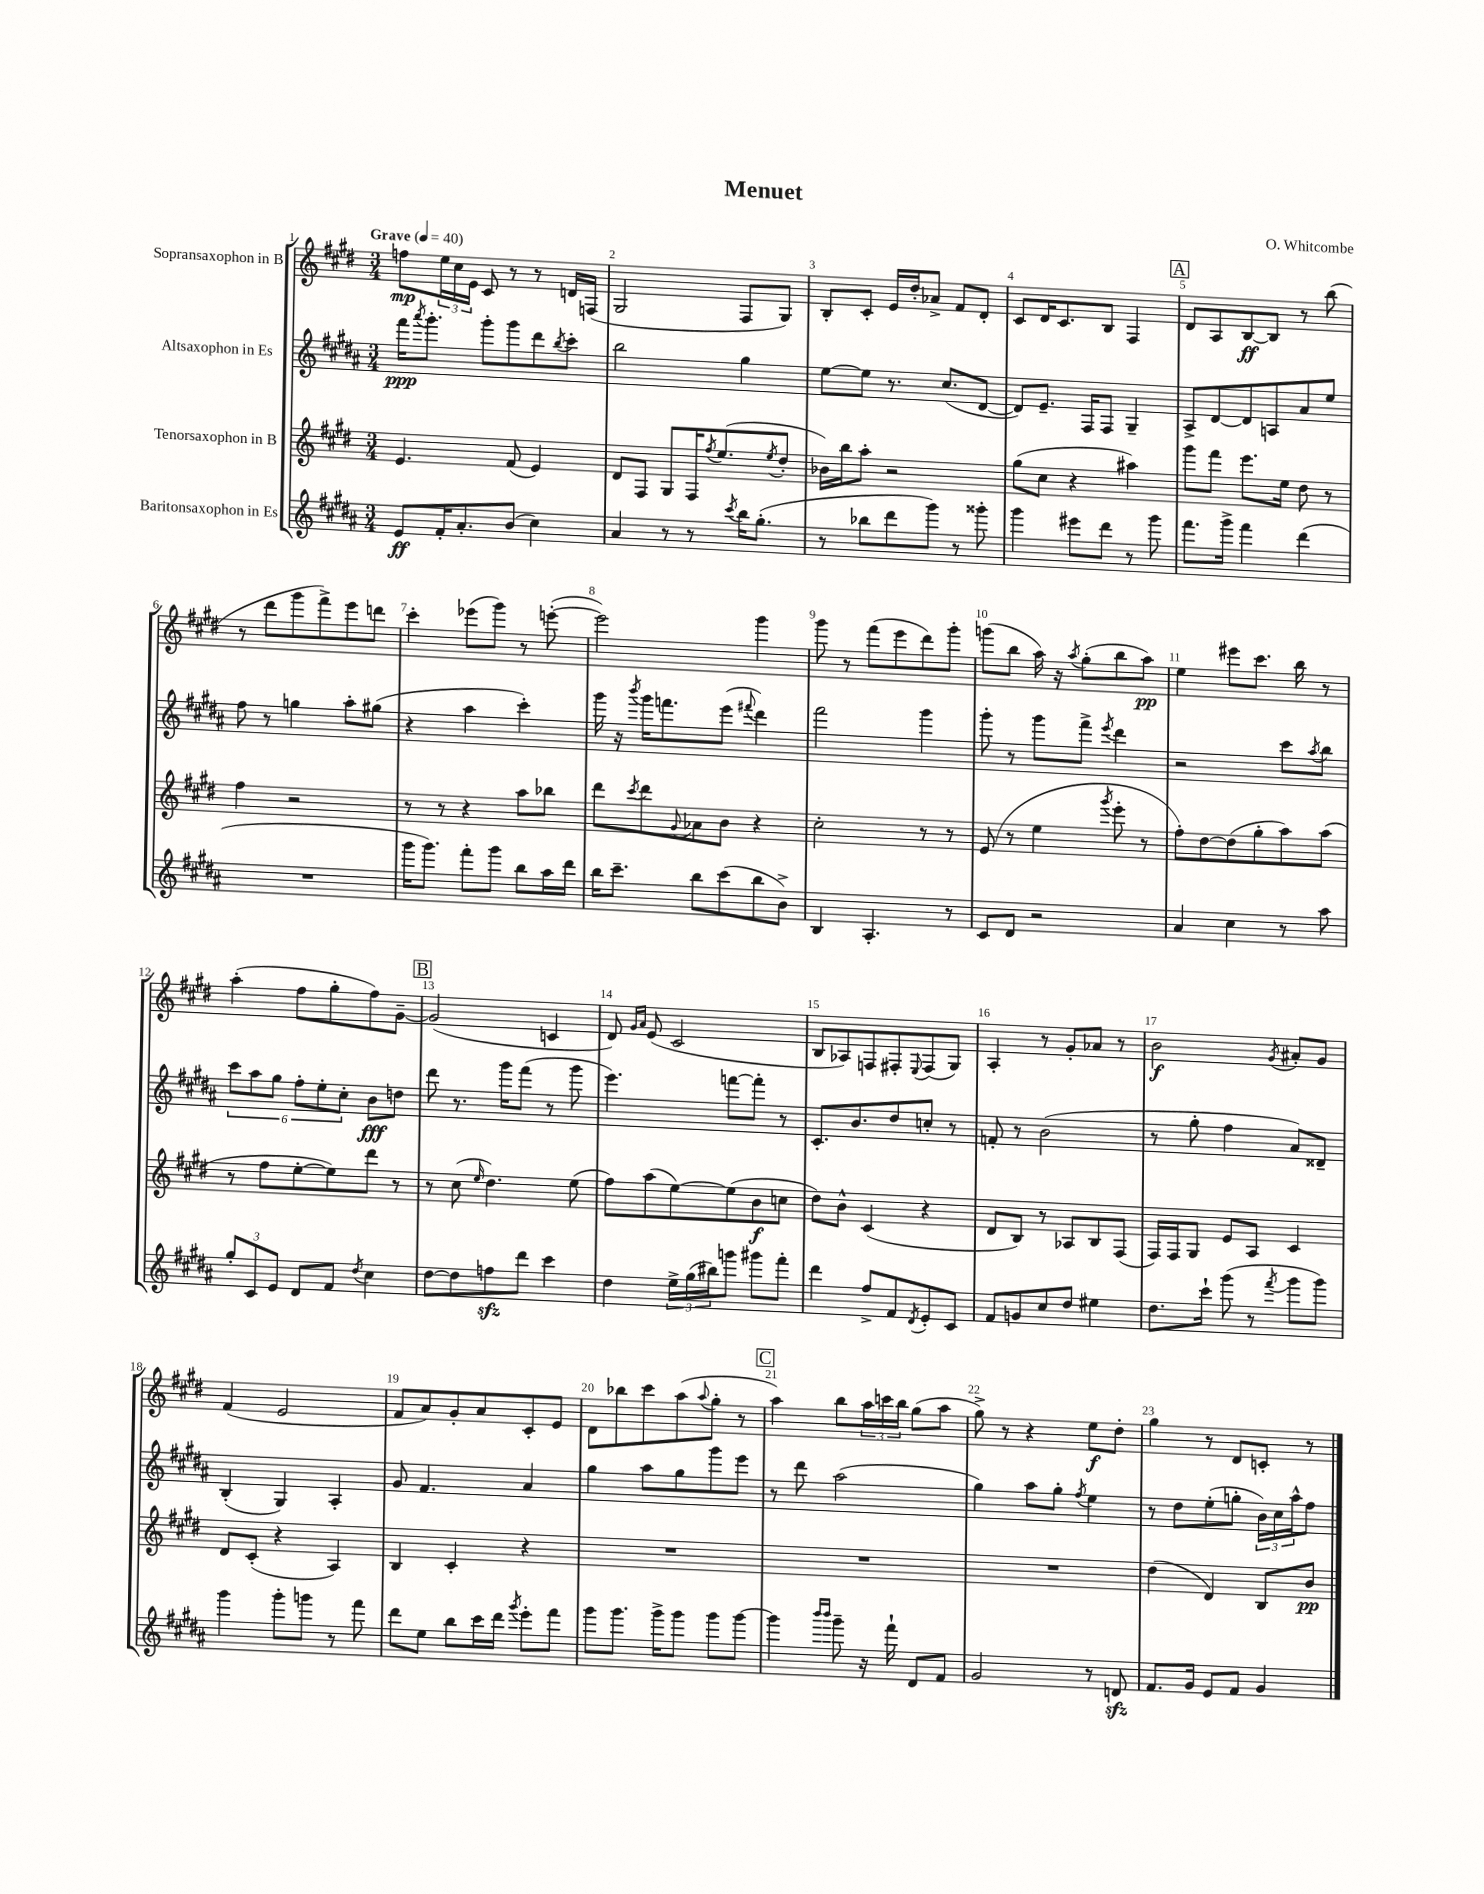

**kern	**kern	**kern	**kern
*staff4	*staff3	*staff2	*staff1
*clefG2	*clefG2	*clefG2	*clefG2
*k[f#c#g#d#a#]	*k[f#c#g#d#]	*k[f#c#g#d#a#]	*k[f#c#g#d#]
*M3/4	*M3/4	*M3/4	*M3/4
*MM40	*MM40	*MM40	*MM40
8e/L	4.e/	16fff#\LK	8ff\L
.	.	8qaaa#/	.
.	.	8.ggg#'\J	.
16f#'/K	.	.	24ee\L
.	.	.	24cc#\
8.a#'/	.	.	.
.	.	.	24e\JJ
.	.	8ggg#'\L	8c#/
(8b/J	(8f#/	8ggg#\	8r
4cc#\)	4e/)	8ddd#\	8r
.	.	8qbb/	.
.	.	8ccc#'\J	16d/LL
.	.	.	(16F/JJ
=	=	=	=
4a#/	8d#/L	2bb\	2G#/
.	8F#/J	.	.
8r	8G#/L	.	.
8r	16F#/K	.	.
.	8qff#/	.	.
.	(8.ee/	.	.
8qccc#/	.	.	.
16bb\LK	.	4gg#\	8F#/L
(8.gg#'\J	.	.	.
.	8qee/	.	.
.	8dd#'/J	.	8G#/J)
=	=	=	=
8r	16b-\LL)	[8ee\L	8B'/L
.	16bb\J	.	.
8bb-\L	8aa'\J	8ee\]J	8c#'/J
8ddd#\	2r	8.r	16e/LL
.	.	.	16dd#'/J
8ggg#\J)	.	.	8a-^/J
.	.	(8.cc#/L	.
8r	.	.	8f#/L
8ggg##'\	.	[8d#/J	8d#'/J
=	=	=	=
4ggg#\	(8gg#\L	8d#/]L)	8c#/L
.	8cc#\J	8.e~/J	16d#/K
.	.	.	8.c#/
8eee#\L	4r	.	.
.	.	16F#/LK	.
8ddd#\J	.	8F#/J	8B/J
8r	4aa#\)	4G#~/	4F#/
8ggg#\	.	.	.
=	=	=	=
8.fff#\L	8ggg#\L	8A#^/L	8d#/L
.	8fff#\J	[8d#/	8A/
16ggg#^\Jk	.	.	.
4fff#\	8.eee\L	8d#/]	[8B/
.	.	8A/	8B/]J
.	16ee\Jk	.	.
(4ddd#\	8dd#\	8a#/	8r
.	8r	8ee/J	(8bb\
=	=	=	=
2.r	4ff#\	8ff#\	8r
.	.	8r	8ddd#\L
.	2r	4gg\	8ggg#\
.	.	.	8fff#^\)
.	.	8aa#'\L	8eee\
.	.	(8gg#\J	8ddd\J
=	=	=	=
16ggg#\LK	8r	4r	4ccc#'\
8.ggg#\J)	.	.	.
.	8r	.	.
8fff#'\L	4r	4aa#\	(8eee-\L
8ggg#\J	.	.	8ggg#\J)
8bb\L	8aa\L	4ccc#'\)	8r
16aa#\L	8bb-\J	.	([8eee'\
16ddd#\JJ	.	.	.
=	=	=	=
16bb\LK	8ddd#\L	16ggg#\	2eee\])
8.ccc#~\J	.	16r	.
.	8qccc#/	8qbbb/	.
.	8ddd#\	16ggg#\LK	.
.	.	8.fff\	.
.	8qqg#/	.	.
8bb\L	8a-\	.	.
(8ccc#\	8b\J	(8eee\J	.
.	.	8qqfff#/	.
8bb\	4r	4ddd#\)	4ggg#\
8b^\J)	.	.	.
=	=	=	=
4B/	2cc#'\	2fff#\	8ggg#\
.	.	.	8r
4.A#'/	.	.	(8fff#\L
.	.	.	8eee\
.	8r	4ggg#\	8ddd#\)
8r	8r	.	8ggg#'\J
=	=	=	=
8c#/L	(8e/	8ggg#'\	(8ggg\L
8d#/J	8r	8r	8bb\J
2r	4ee\	8ggg#\L	16aa\)
.	.	.	16r
.	.	.	8qaa/
.	.	8fff#^\J	(8gg#'\L
.	8qggg#/	8qeee/	.
.	8eee'\	4ddd#\	8bb\
.	8r	.	8aa\J)
=	=	=	=
4a#/	8ff#'\L)	2r	4ee\
.	[8dd#\	.	.
4cc#\	(8dd#\]	.	8eee#\L
.	8gg#'\	.	8.ccc#\J
8r	8aa\)	8ccc#\L	.
.	.	.	16bb\
.	.	8qaa#/	.
8aa#\	(8aa\J	8bb\J	8r
=	=	=	=
12gg#'/L	8r	12ccc#\L	(4aa'\
12c#/	.	12aa#\	.
.	8ff#\L	.	.
12e/J	.	12gg#\J	.
8d#/L	[8ee'\	12ff#'\L	8ff#\L
.	.	12ee'\	.
8f#/J	8ee\])	.	8gg#'\
.	.	12cc#'\J	.
8qdd#/	.	.	.
4cc#\	8ddd#\J	8b\L	8ff#\)
.	8r	8dd\J	[8g#~\J
=	=	=	=
[8dd#\L	8r	8ddd#\	(2g#/]
8dd#\]	(8cc#\	8.r	.
.	16qqee/	.	.
8ff\	4.dd#\)	.	.
.	.	16ggg#\LK	.
8ddd#\J	.	(8fff#\J	.
4ccc#\	.	8r	4c/
.	(8ee\	8ggg#\	.
=	=	=	=
4dd#\	8ff#\L)	4.eee\)	8d#/)
.	.	.	16qqg#/LL
.	.	.	16qqa/JJ
.	(8aa\	.	(8e/
24ee^\LL	[8ee\)	.	2c#/
(24gg#\	.	.	.
24bb#\J)	.	.	.
8ggg\J	(8ee\]	[8fff\L	.
8ggg#\L	8b\	8fff'\]J	.
8fff#'\J	8cc\J	8r	.
=	=	=	=
4ddd#\	8dd#\L)	8.c#'/L	8B/L
.	8b^^\J	.	8A-/)
.	.	8.b/	.
8ff#^/L	(4c#/	.	8F/
8f#/	.	8dd#/	8F#'/
8qd#/	.	.	8qqE/
8e'/	4r	8cc'/J	(8F#/
8c#/J	.	8r	8G#/J)
=	=	=	=
8f#/L	8d#/L	8f'/	4A'/
8g/	8B/J)	8r	.
8cc#/	8r	(2b\	8r
8dd#/J	8A-/L	.	8g#'/L
4ee#\	8B/	.	8a-/J
.	(8F#/J	.	8r
=	=	=	=
8.dd#\L	16F#/LL)	8r	2b\
.	16F#/J	.	.
.	8G#/J	8gg#'\	.
16ccc#`\Jk	.	.	.
(8ggg#\	8e/L	4ff#\	.
8r	8A/J	.	.
8qfff#/	.	.	8qg#/
8ggg#\L	4c#/	8a#/L)	8a#'/L
8ggg#\J)	.	8d##~/J	8g#/J
=	=	=	=
4ggg#\	8d#/L	(4B'/	(4f#/
.	(8c#'/J	.	.
8ggg#'\L	4r	4G#/)	2e/
8ggg\J	.	.	.
8r	4A/)	4A#'/	.
8fff#\	.	.	.
=	=	=	=
8ddd#\L	4B/	8g#/	8f#/L
8ee\J	.	4.f#/	8a/)
8bb\L	4c#'/	.	8g#'/
16ccc#\L	.	.	8a/
16ddd#\JJ	.	.	.
8qggg#/	.	.	.
8eee'\L	4r	4a#/	8c#'/
8fff#\J	.	.	8e/J
=	=	=	=
8ggg#\L	2.r	4gg#\	8d#\L
8.ggg#\J	.	.	8bb-\
.	.	8aa#\L	8ccc#\
16ggg#^\LK	.	.	.
8ggg#\J	.	8gg#\	(8aa\
.	.	.	8qqaa/
8ggg#\L	.	8ggg#\	8gg#'\J
[8ggg#\J	.	8eee\J	8r
=	=	=	=
4ggg#\]	2.r	8r	4aa\)
.	.	8ddd#\	.
16qqbbb/LL	.	.	.
16qqbbb/JJ	.	.	.
8ggg#~\	.	(2aa#\	8bb\L
16r	.	.	24aa\L
.	.	.	24ccc\
16fff#`\	.	.	.
.	.	.	24bb\JJ
8d#/L	.	.	(8gg#\L
8f#/J	.	.	8aa\J
=	=	=	=
2g#/	2.r	4gg#\)	8gg#^\)
.	.	.	8r
.	.	8aa#\L	4r
.	.	8gg#'\J	.
.	.	8qff#/	.
8r	.	4ee\	8ee\L
8d/	.	.	8dd#'\J
=	=	=	=
8.f#/L	(4dd#\	8r	4gg#\
.	.	8dd#\L	.
16g#/Jk	.	.	.
8e/L	4d#/)	(8ee'\	8r
8f#/J	.	8gg'\J	8d#/L
4g#/	8B/L	24b\LL)	8c'/J
.	.	24cc#\	.
.	.	24aa#^^\J	.
.	8b/J	8ff#\J	8r
==	==	==	==
*-	*-	*-	*-
